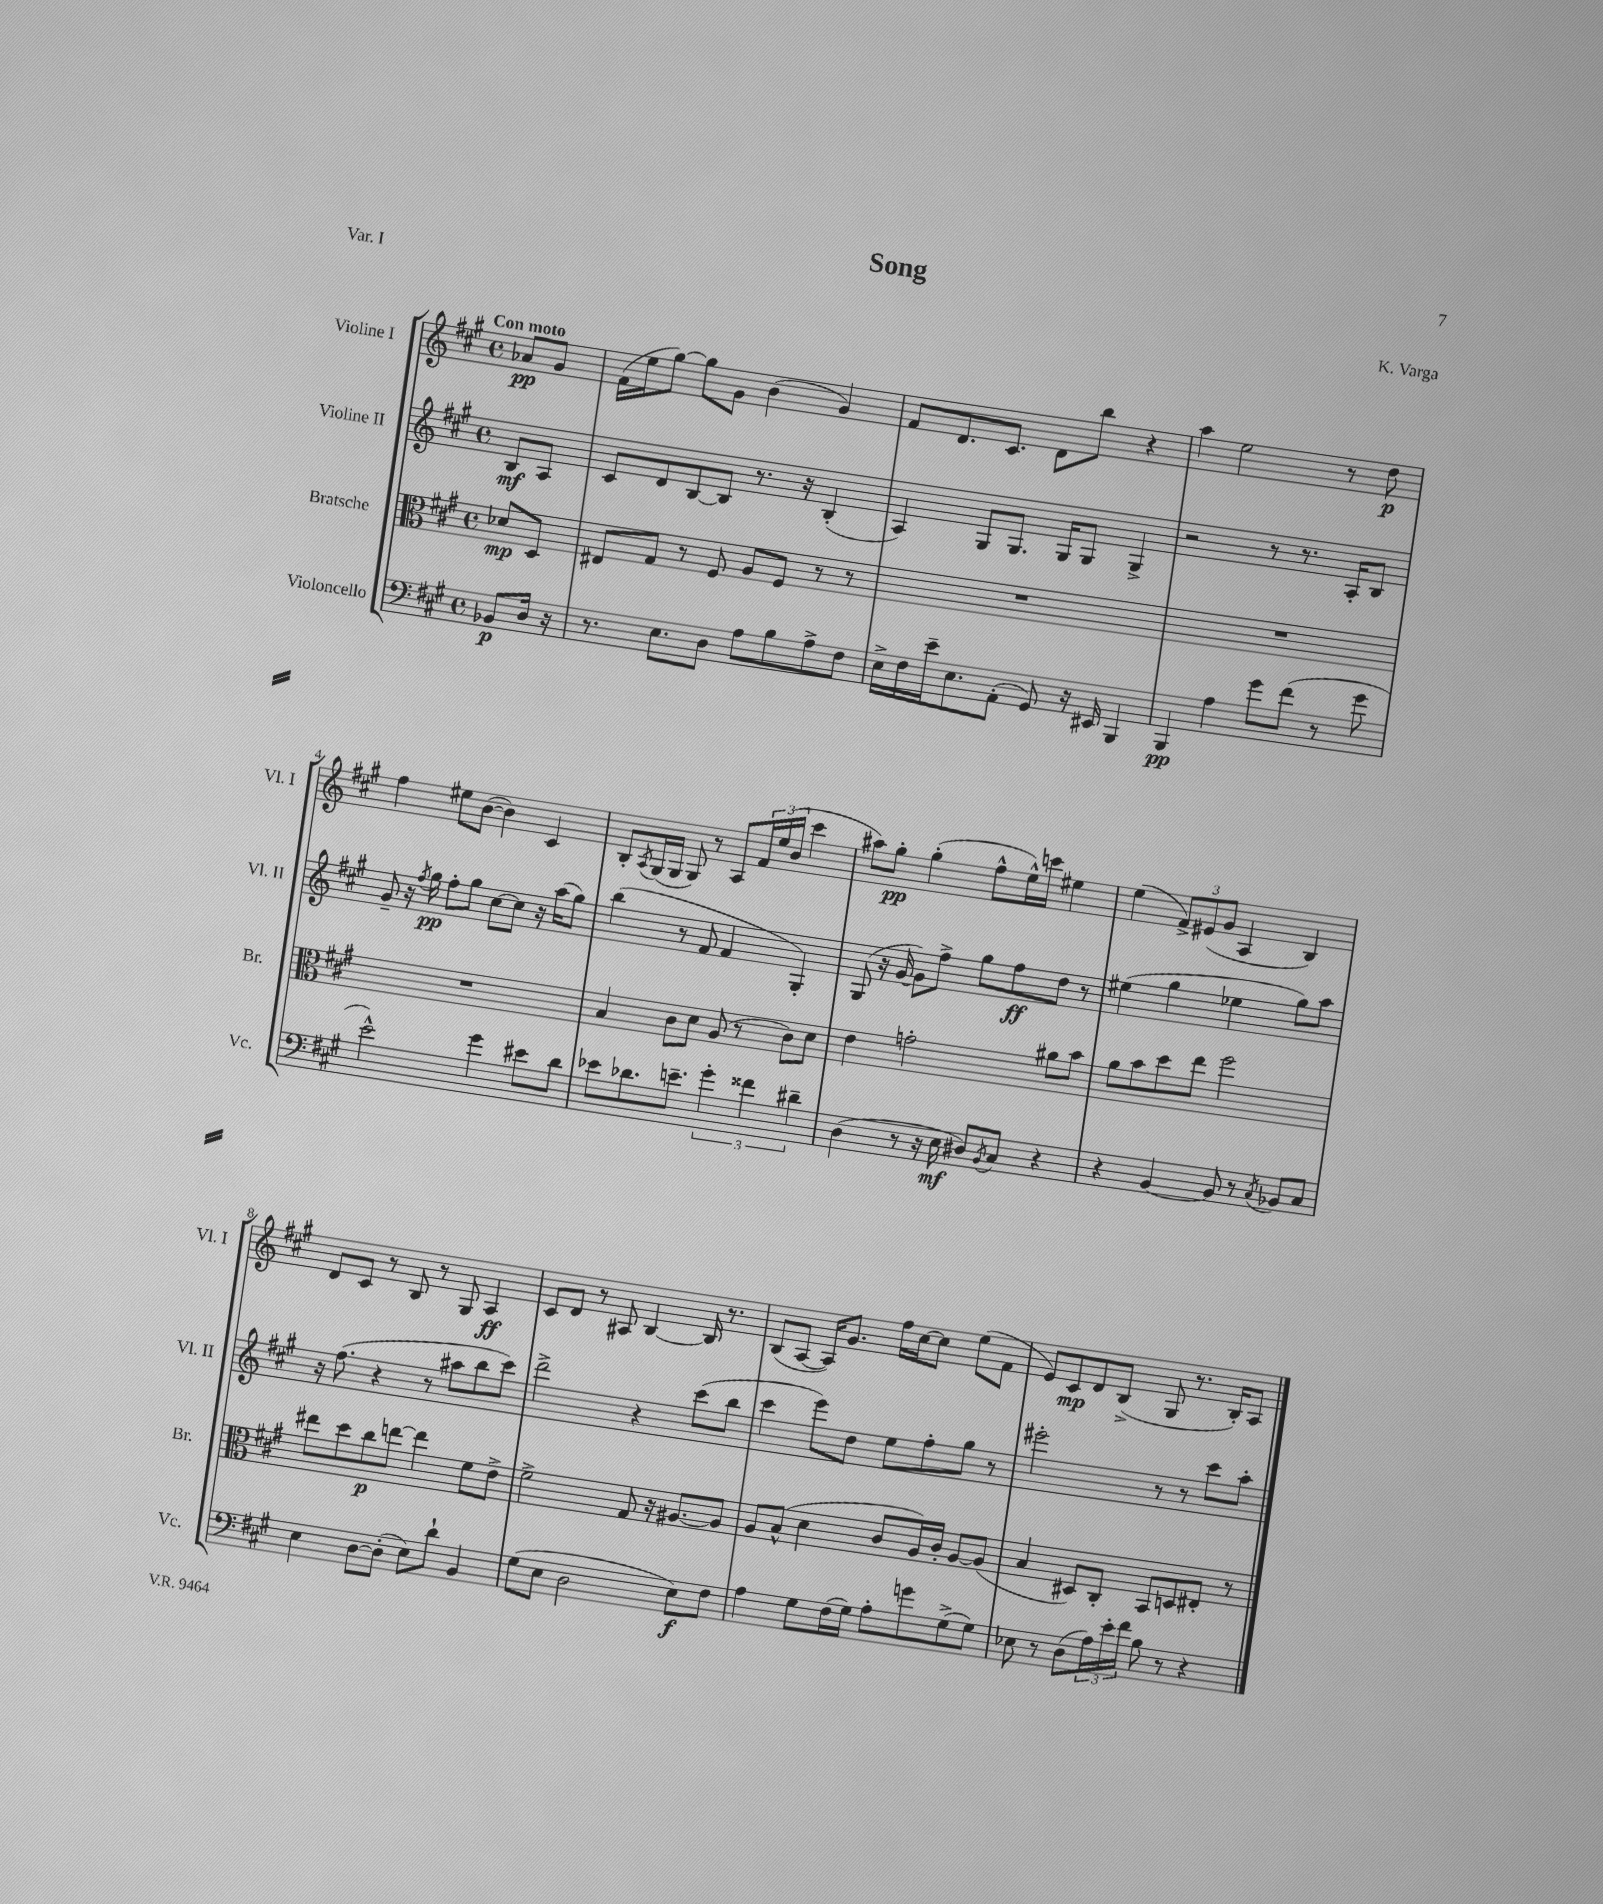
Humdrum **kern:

**kern	**kern	**kern	**kern
*staff4	*staff3	*staff2	*staff1
*clefF4	*clefC3	*clefG2	*clefG2
*k[f#c#g#]	*k[f#c#g#]	*k[f#c#g#]	*k[f#c#g#]
*M4/4	*M4/4	*M4/4	*M4/4
*met(c)	*met(c)	*met(c)	*met(c)
8BB-	8d-	8B	8a-
16D	8D	8A	8g#
16r	.	.	.
=	=	=	=
8.r	8E#	8c#	(16f#
.	.	.	16ee
.	8G#	8d	[8gg#)
8.E	.	.	.
.	8r	[8B	8gg#]
8D	8F#	8B]	8g#
8A	8A	8.r	(4b
8B	8F#	.	.
.	.	16r	.
8A^	8r	(4B'	4g#)
8F#	8r	.	.
=	=	=	=
16E^	1r	4A)	8f#
16F#	.	.	.
16e~	.	.	8.d
8.E	.	.	.
.	.	8G#	.
.	.	.	8.c#
(8AA'	.	8.G#	.
8GG#)	.	.	8d
.	.	16G#	.
16r	.	8G#	8bb
16EE#	.	.	.
4BBB	.	4G#^	4r
=	=	=	=
4BBB	1r	2r	4aa
4A	.	.	2ee
8g#	.	8r	.
(8f#	.	8.r	.
8r	.	.	8r
.	.	16A'	.
8g#	.	8B	8dd
=	=	=	=
2e^^)	1r	8g#~	4ff#
.	.	16r	.
.	.	8qff#	.
.	.	16gg#	.
.	.	8ff#'	8ee#
.	.	8gg#	([8b
4g#	.	[8cc#	4b])
.	.	8cc#]	.
8e#	.	16r	4c#
.	.	(16aa	.
8d	.	8gg#)	.
=	=	=	=
8e-	4B	(4bb	8B'
.	.	.	8qA
8.d-	.	.	(16G#
.	.	.	16G#
.	8c#	8r	8G#)
8.e~	.	.	.
.	8d	8f#	8r
6g#'	(8A	4f#	8A
.	8r	.	24f#
6f##	.	.	(24ee
.	.	.	24b
.	8c#)	4G#')	4ccc#
6d#~	.	.	.
.	8d	.	.
=	=	=	=
(4D	4e	(8G#	8aa#)
.	.	16r	8gg#'
.	.	[16g#	.
8r	2g'	8g#])	(4gg#'
16r	.	8ff#^	.
16E	.	.	.
8D#)	.	8gg#	8ff#^^
8qBB	.	.	.
8C#	.	8ff#	16ee^^)
.	.	.	16ccc
4r	8a#	8dd	4ee#
.	8b	8r	.
=	=	=	=
4r	8a	(4ee#	(4ee
.	8b	.	.
[4BB	8dd	4gg#	12f#^)
.	.	.	(12e#
.	8ee	.	.
.	.	.	12g#
8BB]	2ff#	4ee-	4A
8r	.	.	.
8qC#	.	.	.
8BB-	.	8gg#)	4B)
8C#	.	8aa	.
=	=	=	=
4E	8ee#	16r	8d
.	.	(8.ff#	.
.	8dd	.	8c#
[8D	8cc#	4r	8r
(8D']	[8ee	.	8B
8E)	4ee]	8r	8r
8d`	.	8aa#	8G#
4BB	8f#	8bb	4A
.	8e^	8ccc#)	.
=	=	=	=
(8G#	2f#^	2ddd^	8c#
8E	.	.	8d
2D	.	.	8r
.	.	.	8A#
.	8G#	4r	[4B
.	16r	.	.
.	[8.A#	.	.
8E)	.	(8ccc#	16B]
.	.	.	8.r
8F#	8A#]	8bb	.
=	=	=	=
4A	8A	4ccc#	(8B
.	(8B^^	.	[8A
8G#	4d	8eee)	16A])
.	.	.	8.g#
(16F#	.	8dd	.
16G#)	.	.	.
8A'	8c#	8ee	16ff#
.	.	.	[16cc#
8g	16A)	8ff#'	8cc#]
.	16c#'	.	.
(8G#^	[8A	8gg#	(8ee
8G#)	(8A]	8r	8f#
=	=	=	=
8E-	4B	2eee#'	8e)
8r	.	.	8c#
(8D	8D#)	.	8d
24A)	8C#'	.	(8B^
24e'	.	.	.
24f#	.	.	.
8B	8BB	8r	8G#
8r	8D	8r	8.r
4r	8E#'	8ccc#	.
.	.	.	16B')
.	8r	8aa'	8A
==	==	==	==
*-	*-	*-	*-
